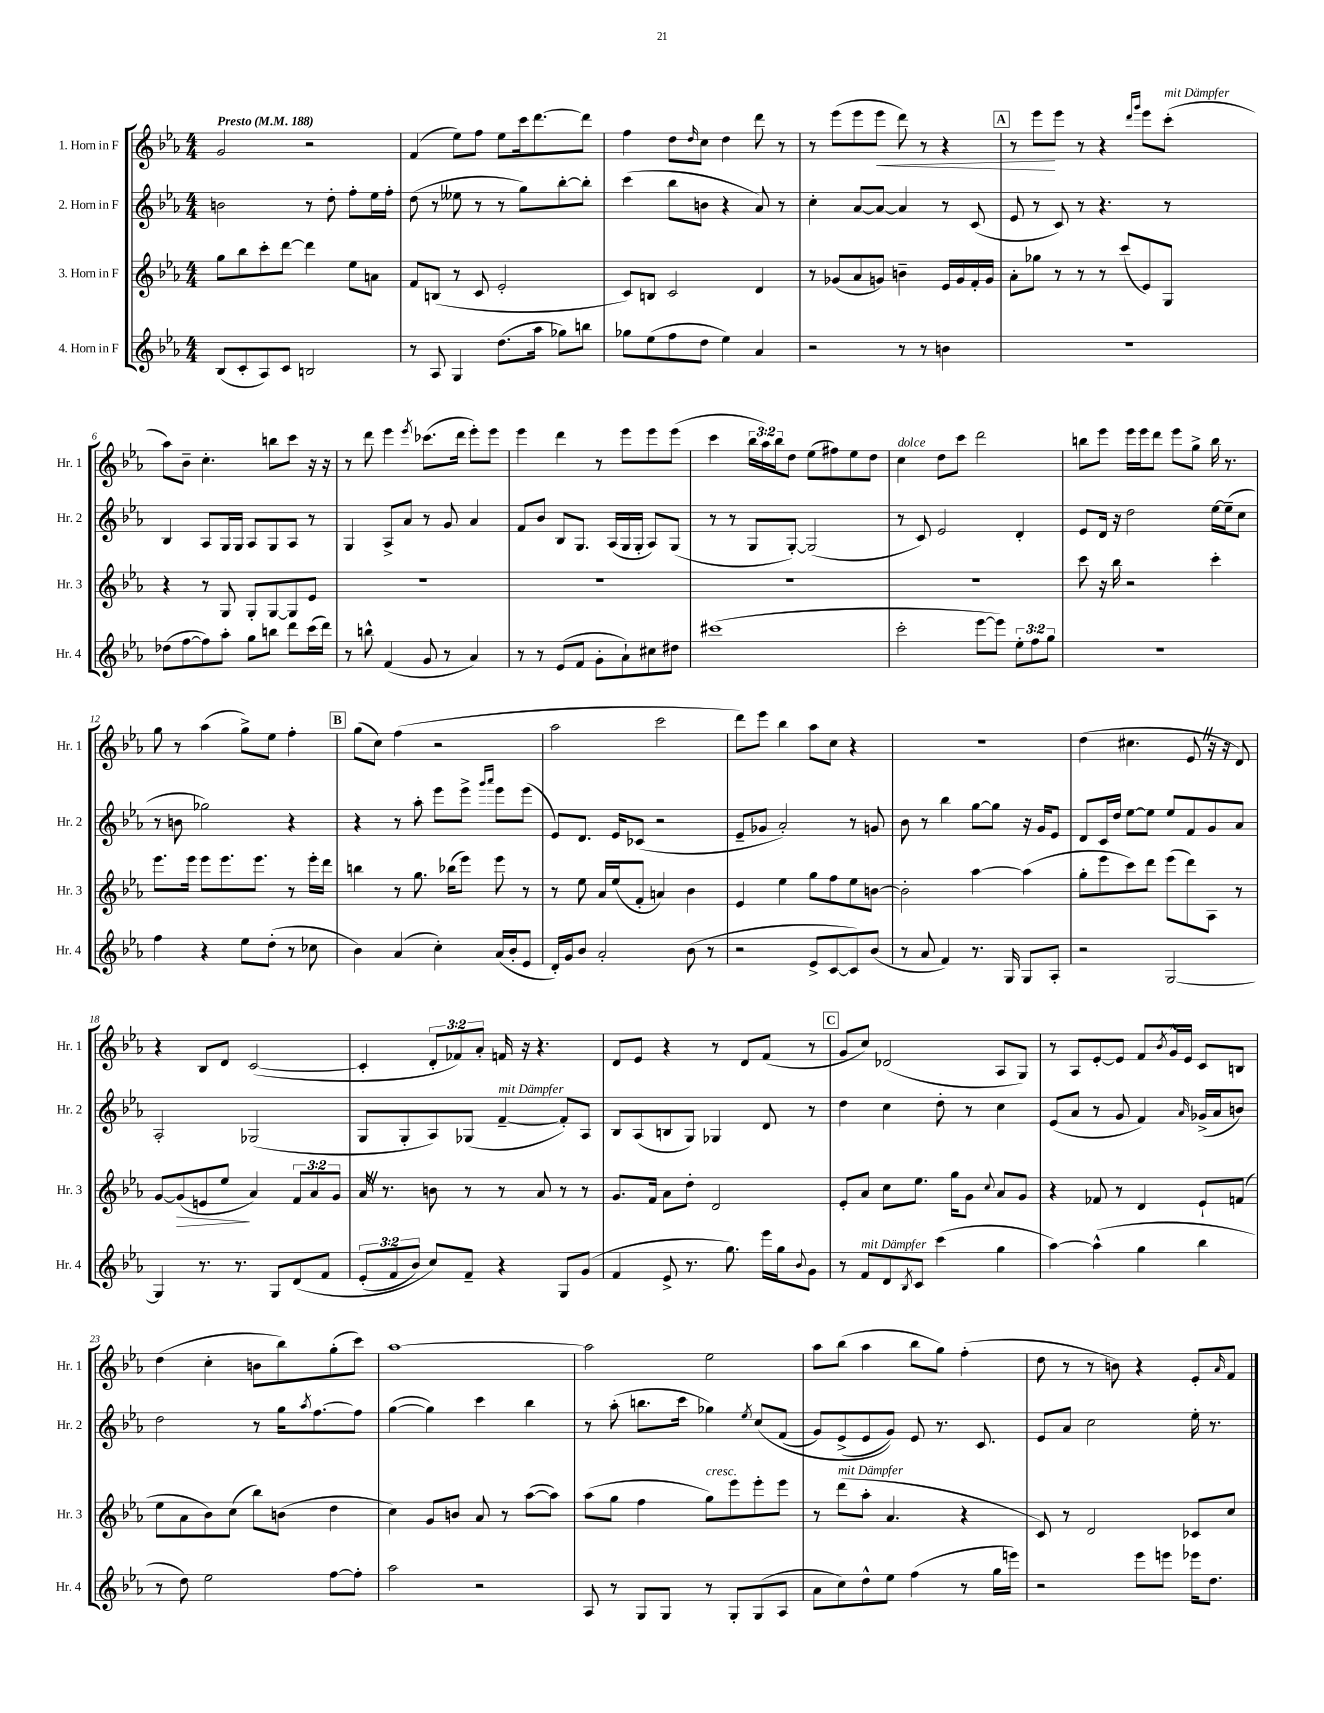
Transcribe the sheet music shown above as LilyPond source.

<<
\new StaffGroup <<
\new Staff = "s0" \with { instrumentName = "1. Horn in F" shortInstrumentName = "Hr. 1" } {
    \clef treble \key ees \major \numericTimeSignature \time 4/4 \override Staff.TupletNumber.text = #tuplet-number::calc-fraction-text \tempo "Presto" 4 = 188
    g'2 r2 |
    f'4( ees''8) f''8 ees''8 c'''16 d'''8.~ d'''8 |
    f''4 d''8 \grace { d''16 } c''8 d''4 d'''8 r8 |
    r8 ees'''8( ees'''8 ees'''8\< d'''8) r8 r4 |
    \mark \markup { \box "A" } r8 ees'''8\! ees'''8 r8 r4 \grace { d'''16 g'''16 } ees'''8 c'''8-.^\markup { \italic "mit Dämpfer" }( |
    aes''8) bes'8-- c''4.-. b''8 c'''8 r16 r16 |
    r8 d'''8 ees'''4 \acciaccatura { ees'''8 } ces'''8.( d'''16 ees'''8-.) ees'''8 |
    ees'''4 d'''4 r8 ees'''8 ees'''8 ees'''8( |
    c'''4 \tuplet 3/2 { bes''16 aes''16) bes''16 } d''8 ees''8( fis''8) ees''8 d''8 |
    c''4^\markup { \italic "dolce" } d''8 c'''8 d'''2 |
    b''8 ees'''8 ees'''16 ees'''16 d'''8 ees'''8 g''8-> b''16 r8. |
    g''8 r8 aes''4( g''8->) ees''8 f''4-. |
    \mark \markup { \box "B" } g''8( c''8) f''4( r2 |
    aes''2 c'''2 |
    d'''8) ees'''8 bes''4 aes''8 c''8 r4 |
    r1 |
    d''4( cis''4. ees'8 \once \override BreathingSign.text = \markup { \musicglyph "scripts.caesura.straight" } \breathe r16 r16 d'8) |
    r4 bes8 d'8 c'2~( |
    c'4-. \tuplet 3/2 { d'8-. fes'8) aes'8-. } f'16 r16 r4. |
    d'8 ees'8 r4 r8 d'8 f'8( r8 |
    \mark \markup { \box "C" } g'8 c''8) des'2( aes8 g8) |
    r8 aes8 ees'8~-. ees'8 f'8 \acciaccatura { bes'8 } g'16-^ ees'16 c'8 b8 |
    d''4( c''4-. b'8 bes''8) g''8-.( c'''8) |
    aes''1~ |
    aes''2 ees''2 |
    aes''8 bes''8( aes''4 bes''8 g''8) f''4-.( |
    d''8 r8 r8 b'8) r4 ees'8-. \grace { aes'16 } f'8 \bar "|." |
}
\new Staff = "s1" \with { instrumentName = "2. Horn in F" shortInstrumentName = "Hr. 2" } {
    \clef treble \key ees \major \numericTimeSignature \time 4/4
    b'2 r8 d''8-. f''8-. ees''16 f''16-. |
    d''8( r8 eeses''8 r8 r8 g''8) bes''8~-. bes''8-. |
    c'''4( bes''8 b'8 r4 aes'8) r8 |
    c''4-. aes'8~ aes'8~ aes'4 r8 c'8( |
    \mark \markup { \box "A" } ees'8 r8 c'8) r8 r4. r8 |
    bes4 aes8 g16 g16 aes8 g8 aes8 r8 |
    g4 aes8-> aes'8 r8 g'8 aes'4 |
    f'8 bes'8 bes8 g8. aes16( g16 g16-. aes8) g8( |
    r8 r8 g8 g8~-.) g2( |
    r8 c'8) ees'2 d'4-. |
    ees'8 d'16 r16 d''2 ees''16~ ees''16--( c''8 |
    r8 b'8 ges''2) r4 |
    \mark \markup { \box "B" } r4 r8 aes''8-. ees'''8 ees'''8-> \grace { g'''16 aes'''16 } ees'''8 ees'''8( |
    ees'8) d'8. ees'16 ces'8( r2 |
    ees'8-- ges'8 aes'2-.) r8 g'8 |
    bes'8 r8 bes''4 g''8~ g''8 r16 g'16 ees'8 |
    d'8 c'16 d''16 ees''8~ ees''8 ees''8 f'8 g'8 aes'8 |
    aes2-. ges2( |
    g8 g8-. aes8) ges8( f'4~--^\markup { \italic "mit Dämpfer" } f'8-.) aes8 |
    bes8 aes8( b8 g8) ges4 d'8 r8 |
    \mark \markup { \box "C" } d''4 c''4 d''8-. r8 c''4 |
    ees'8( aes'8 r8 g'8 f'4) \grace { aes'16 } ges'16->( aes'16 b'8) |
    d''2 r8 g''16 \acciaccatura { aes''8 } f''8.~ f''8 |
    g''4~( g''4) c'''4 bes''4 |
    r8 aes''8-.( b''8. c'''16 ges''4) \acciaccatura { ees''8 } c''8\( f'8( |
    g'8) ees'8->( ees'8 g'8)\) ees'8 r8. c'8. |
    ees'8 aes'8 c''2 ees''16-. r8. \bar "|." |
}
\new Staff = "s2" \with { instrumentName = "3. Horn in F" shortInstrumentName = "Hr. 3" } {
    \clef treble \key ees \major \numericTimeSignature \time 4/4 \override Staff.TupletNumber.text = #tuplet-number::calc-fraction-text
    g''8 bes''8 c'''8-. d'''8~ d'''4 ees''8 a'8 |
    f'8 b8( r8 c'8 ees'2-. |
    c'8) b8 c'2 d'4 |
    r8 ges'8( aes'8 g'8) b'4-- ees'16 g'16 f'16-. g'16 |
    \mark \markup { \box "A" } aes'8-. ges''8 r8 r8 r8 c'''8( ees'8) g8 |
    r4 r8 g8 g8-. g8~ g8 ees'8 |
    R1 |
    R1 |
    R1 |
    R1 |
    c'''8 r16 bes''16 r2 c'''4-. |
    ees'''8. ees'''16 ees'''8 ees'''8. ees'''8. r8 ees'''16-. d'''16 |
    \mark \markup { \box "B" } b''4 r8 g''8. bes''16( ees'''8) ees'''8 r8 |
    r8 ees''8 aes'16 ees''16( f'8-. a'4) bes'4 |
    ees'4 ees''4 g''8 f''8 ees''8 b'8~ |
    b'2-. aes''4~ aes''4( |
    g''8-. ees'''8 c'''8) d'''8 ees'''8( d'''8) aes8 r8 |
    g'8~ g'8\>( e'8 ees''8\! aes'4) \tuplet 3/2 { f'8 aes'8 g'8 } |
    aes'16 \once \override BreathingSign.text = \markup { \musicglyph "scripts.caesura.straight" } \breathe r8. b'8 r8 r8 aes'8 r8 r8 |
    g'8. f'16 aes'8 d''8-. d'2 |
    \mark \markup { \box "C" } ees'8-. aes'8 c''8 ees''8. g''16 g'8 \appoggiatura { c''8 } aes'8 g'8 |
    r4 fes'8 r8 d'4 ees'8-! f'8( |
    ees''8 aes'8 bes'8) c''8( bes''8) b'8( d''4 |
    c''4) g'8 b'8 aes'8 r8 aes''8~( aes''8) |
    aes''8( g''8 f''4 g''8^\markup { \italic "cresc." }) ees'''8 ees'''8-. ees'''8 |
    r8 d'''8^\markup { \italic "mit Dämpfer" }( aes''8-. aes'4. r4 |
    c'8) r8 d'2 ces'8 c''8 \bar "|." |
}
\new Staff = "s3" \with { instrumentName = "4. Horn in F" shortInstrumentName = "Hr. 4" } {
    \clef treble \key ees \major \numericTimeSignature \time 4/4 \override Staff.TupletNumber.text = #tuplet-number::calc-fraction-text
    bes8( c'8-. aes8) c'8 b2 |
    r8 aes8 g4 d''8.( aes''16 ges''8) b''8 |
    ges''8 ees''8( f''8 d''8 ees''4) aes'4 |
    r2 r8 r8 b'4 |
    \mark \markup { \box "A" } R1 |
    des''8( f''8~ f''8) aes''8-. g''8 b''8 d'''8 c'''16( d'''16) |
    r8 b''8-^ f'4( g'8 r8 aes'4) |
    r8 r8 ees'8( f'8 g'8-. aes'8-!) cis''8 dis''8 |
    cis'''1( |
    c'''2-. ees'''8~ ees'''8) \tuplet 3/2 { ees''8-. f''8 g''8 } |
    r1 |
    f''4 r4 ees''8 d''8-.( r8 ces''8 |
    \mark \markup { \box "B" } bes'4) aes'4( c''4-.) aes'16( bes'16-. ees'8 |
    d'16-.) g'16 bes'8 aes'2-. bes'8( r8 |
    r2 ees'8-> c'8~ c'8) bes'8( |
    r8 aes'8 f'4) r8. g16 g8 aes8-. |
    r2 g2~ |
    g4 r8. r8. g8 d'8\( f'8 |
    \tuplet 3/2 { ees'8-.( f'8 bes'8) } c''8\) f'8-- r4 g8 g'8( |
    f'4 ees'8-> r8. g''8.) ees'''16 g''16 \appoggiatura { bes'8 } g'8 |
    \mark \markup { \box "C" } r8 f'8^\markup { \italic "mit Dämpfer" } d'8 \acciaccatura { bes8 } c'8 c'''4( g''4 |
    aes''4~) aes''4-^( g''4 bes''4 |
    r8 d''8) ees''2 f''8~ f''8-. |
    aes''2 r2 |
    aes8 r8 g8 g8 r8 g8-. g8( aes8 |
    aes'8 c''8) d''8-^ ees''8 f''4( r8 g''16 e'''16) |
    r2 ees'''8 e'''8 ees'''16 d''8. \bar "|." |
}
>>
>>
